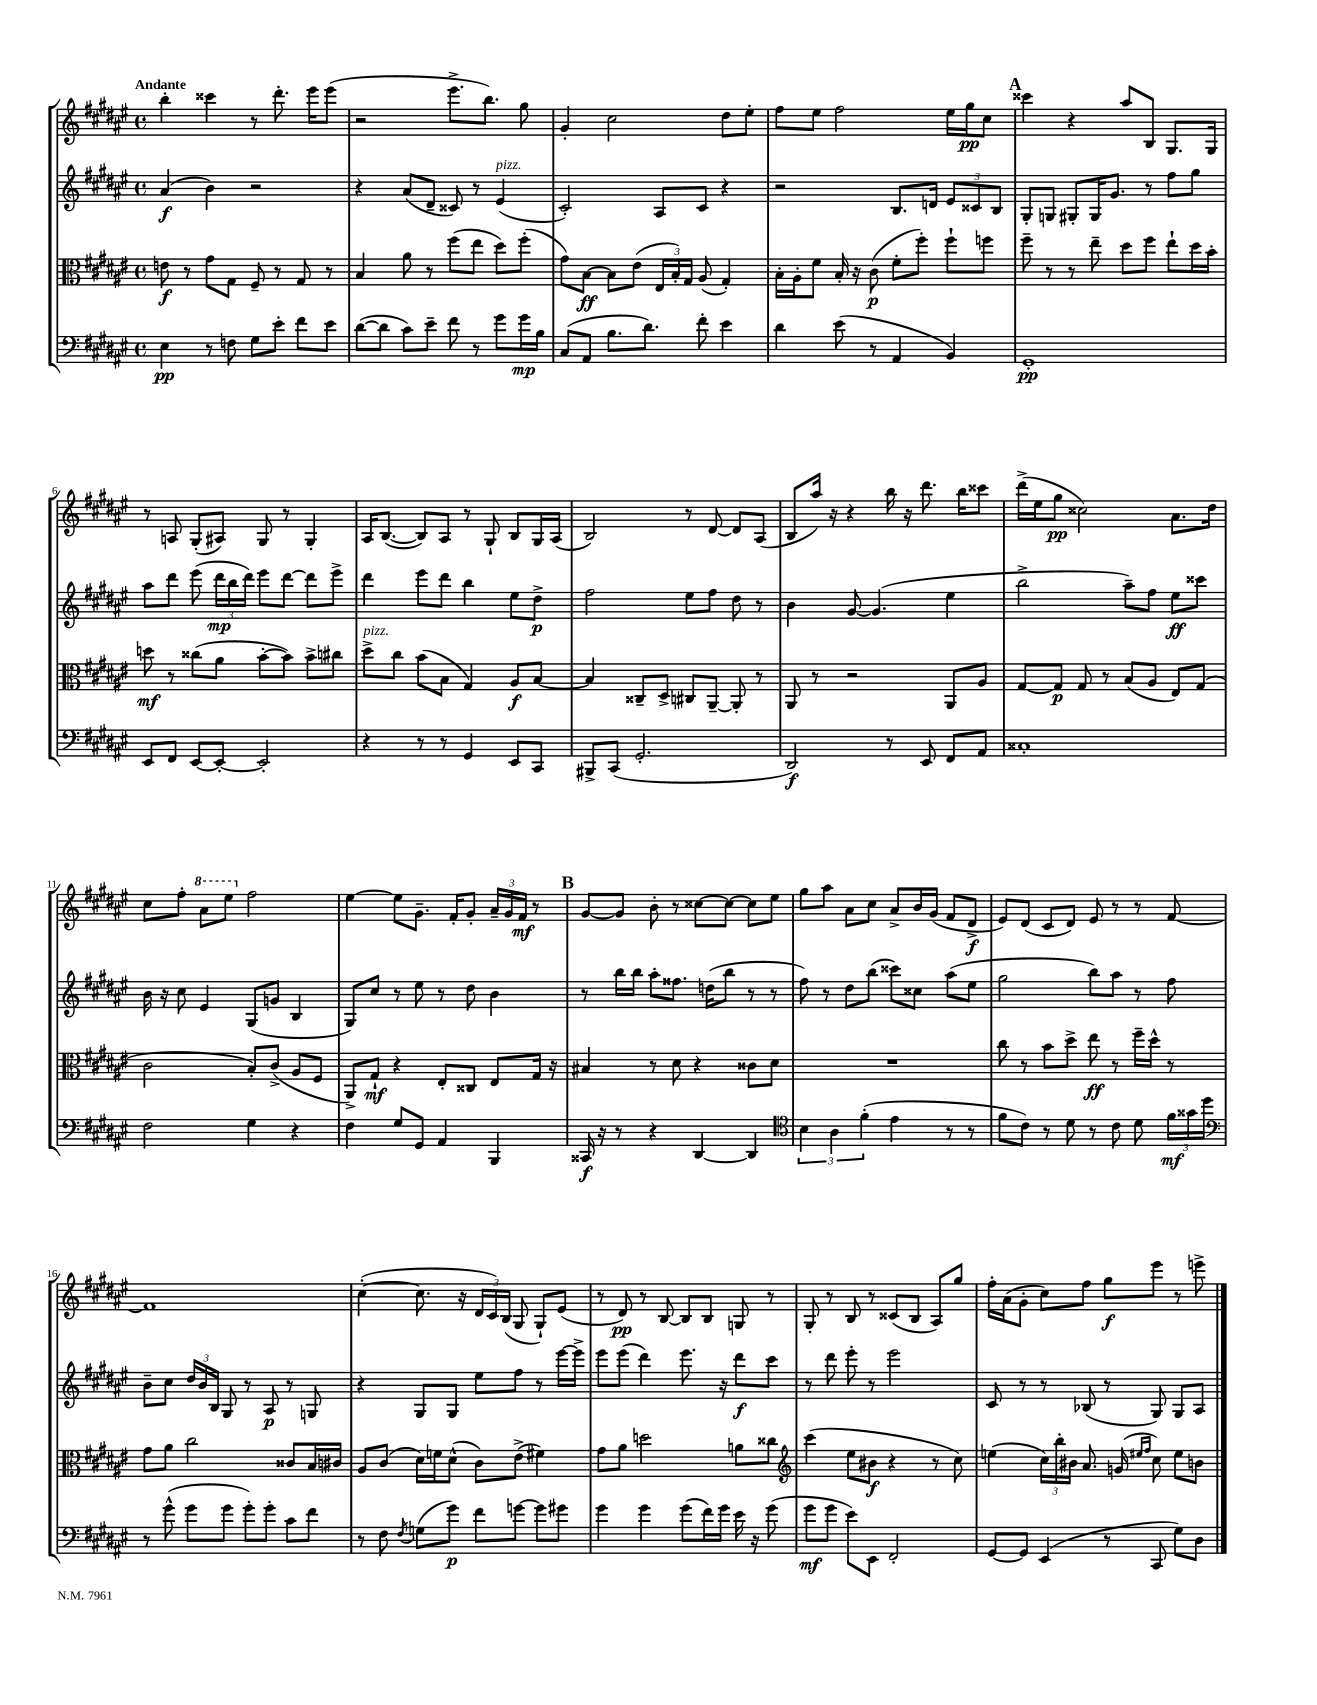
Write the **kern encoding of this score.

**kern	**kern	**kern	**kern
*staff4	*staff3	*staff2	*staff1
*clefF4	*clefC3	*clefG2	*clefG2
*k[f#c#g#d#a#e#]	*k[f#c#g#d#a#e#]	*k[f#c#g#d#a#e#]	*k[f#c#g#d#a#e#]
*M4/4	*M4/4	*M4/4	*M4/4
*met(c)	*met(c)	*met(c)	*met(c)
4E#	8e	(4a#	4bb'
.	8r	.	.
8r	8g#	4b)	4ccc##
8F	8G#	.	.
8G#	8F#~	2r	8r
8e#'	8r	.	8.ddd#'
8f#	8G#	.	.
.	.	.	16eee#
8e#	8r	.	(8eee#
=	=	=	=
([8d#	4B	4r	2r
8d#]	.	.	.
8c#)	8a#	(8a#	.
8e#~	8r	8d#~	.
8f#	(8ff#	8c##)	8.eee#^
8r	8ee#	8r	.
.	.	.	8.bb)
8g#	8dd#)	(4e#	.
16g#	(8ff#'	.	8gg#
16B	.	.	.
=	=	=	=
(8C#	8g#)	2c#')	4g#'
8AA#	[8B	.	.
8.B	8B]	.	2cc#
.	(8e#	.	.
8.d#)	.	.	.
.	24E#	8A#	.
.	24B')	.	.
.	24G#	.	.
8f#'	(8A#	8c#	.
4e#	4G#')	4r	8dd#
.	.	.	8ee#'
=	=	=	=
4d#	16B'	2r	8ff#
.	16A#'	.	.
.	8f#	.	8ee#
(8e#	16B'	.	2ff#
.	16r	.	.
8r	(8c#	.	.
4AA#	8f#'	8.B	.
.	8ff#')	.	.
.	.	16d	.
4BB)	8ff#`	12e#	16ee#
.	.	.	16gg#
.	.	12c##	.
.	8ff	.	8cc#
.	.	12B	.
=	=	=	=
1GG#'	8ff#~	8G#'	4ccc##
.	8r	8G	.
.	8r	8G#'	4r
.	8ee#~	16G#	.
.	.	8.g#	.
.	8dd#	.	8aa#
.	8ff#	8r	8B
.	8ee#`	8ff#	8.G#
.	16dd#	8gg#	.
.	16b'	.	16G#
=	=	=	=
8EE#	8dd	8aa#	8r
8FF#	8r	8ddd#	8A
[8EE#	(8cc##	(8eee#	(8G#'
8EE#'_	8a#	24ddd#	8A#)
.	.	24bb	.
.	.	24ddd#)	.
2EE#']	[8b'	8eee#	8G#
.	8b])	[8ddd#	8r
.	8b^	8ddd#]	4G#'
.	8cc#	8eee#^	.
=	=	=	=
4r	8dd#^	4ddd#	16A#
.	.	.	([8.B
.	8cc#	.	.
8r	(8b	8eee#	8B])
8r	8B	8ddd#	8A#
4GG#	4G#)	4bb	8r
.	.	.	8G#`
8EE#	8A#	8ee#	8B
8CC#	[8B	8dd#^	16G#
.	.	.	(16A#
=	=	=	=
8BBB#^	4B]	2ff#	2B)
(8CC#	.	.	.
2.GG#'	8C##~	.	.
.	8D#^	.	.
.	8C#	8ee#	8r
.	[8AA#~	8ff#	[8d#
.	8AA#']	8dd#	8d#]
.	8r	8r	(8A#
=	=	=	=
2DD#)	8AA#	4b	8B
.	8r	.	16aa#)
.	.	.	16r
.	2r	[8g#	4r
.	.	(4.g#]	.
8r	.	.	16bb
.	.	.	16r
8EE#	.	.	8.ddd#
8FF#	8AA#	4ee#	.
.	.	.	16bb
8AA#	8A#	.	8ccc##
=	=	=	=
1C##'	[8G#	2bb^	(16ddd#^
.	.	.	16ee#
.	8G#]	.	8gg#
.	8G#	.	2cc##)
.	8r	.	.
.	(8B	8aa#~)	.
.	8A#	8ff#	.
.	8E#)	8ee#	8.a#
.	(8G#	8ccc##	.
.	.	.	16dd#
=	=	=	=
2F#	2c#	16b	8cc#
.	.	16r	.
.	.	8cc#	8ff#'
.	.	4e#	8aa#
.	.	.	8eee#
4G#	8B')	(8G#	2ff#
.	(8c#^	8g	.
4r	8A#	4B	.
.	8F#	.	.
=	=	=	=
4F#	8AA#^)	8G#)	[4ee#
.	8G#`	8cc#	.
8G#	4r	8r	8ee#]
8GG#	.	8ee#	8.g#~
4AA#	8E#'	8r	.
.	.	.	16f#'
.	8C##	8dd#	8g#'
4BBB	8E#	4b	24a#~
.	.	.	24g#
.	.	.	24f#
.	16G#	.	8r
.	16r	.	.
=	=	=	=
16CC##	4B#	8r	[8g#
16r	.	.	.
8r	.	16bb	8g#]
.	.	16bb	.
4r	8r	8aa#'	8b'
.	8d#	8.ff##	8r
[4DD#	4r	.	[8cc##
.	.	(16dd	.
.	.	8bb	8cc##_
4DD#]	8c##	8r	8cc##]
.	8d#	8r	8ee#
=	=	=	=
*clefC4	*	*	*
6B	1r	8ff#)	8gg#
.	.	8r	8aa#
6A#	.	.	.
.	.	8dd#	8a#
(6f#'	.	.	.
.	.	(8bb	8cc#
4e#	.	8ccc##)	8a#^
.	.	8cc##	16b
.	.	.	(16g#
8r	.	(8aa#	8f#
8r	.	8ee#	8d#^
=	=	=	=
8f#	8cc#	2gg#	8e#)
8c#)	8r	.	(8d#
8r	8b	.	8c#
8d#	8dd#^	.	8d#)
8r	8ee#	8bb)	8e#
8c#	8r	8aa#	8r
8d#	16ff#~	8r	8r
.	16dd#^^	.	.
24f#	8r	8ff#	[8f#
24g##	.	.	.
24dd#	.	.	.
=	=	=	=
*clefF4	*	*	*
8r	8g#	8b~	1f#]
(8g#^^	8a#	8cc#	.
8g#	2cc#	24dd#	.
.	.	24b	.
.	.	24B	.
8g#	.	8G#	.
8g#')	.	8r	.
8g#'	.	8A#	.
8c#	8c##	8r	.
8f#	16B	8G	.
.	16c#	.	.
=	=	=	=
8r	8A#	4r	([4cc#'
8F#	(8c#	.	.
8qF#	.	.	.
(8G	16d#)	8G#	8.cc#]
.	16f	.	.
8g#)	(8d#^^	8G#	.
.	.	.	16r
8f#	8c#)	8ee#	24d#
.	.	.	24c#)
.	.	.	(24B
[8g	(8e#^	8ff#	8G#
8g]	4f#)	8r	8G#`)
8g#	.	[16eee#	(8e#
.	.	16eee#^]	.
=	=	=	=
4g#	8g#	8eee#	8r
.	8a#	(8eee#	8d#)
4g#	2dd	4ddd#)	8r
.	.	.	[8B
(8g#	.	8.eee#	8B]
16f#)	.	.	8B
16g#	.	16r	.
16e#	8a	8ddd#	8G
16r	.	.	.
(8g#	8cc##	8ccc#	8r
=	=	=	=
*	*clefG2	*	*
8g#	(4ccc#	8r	8G#'
8g#	.	8ddd#	8r
8e#)	8ee#	8eee#'	8B
8EE#	8b#	8r	8r
2FF#'	4r	2eee#	(8c##
.	.	.	8B
.	8r	.	8A#)
.	8cc#)	.	8gg#
=	=	=	=
[8GG#	(4ee	8c#	16ff#'
.	.	.	(16a#
8GG#]	.	8r	8g#'
(4EE#	24cc#)	8r	8cc#)
.	24bb'	.	.
.	24b#	.	.
.	8.a#	(8B-	8ff#
8r	.	8r	8gg#
.	(16g	.	.
.	16qqee#	.	.
.	16qqff#	.	.
8CC#	8cc#)	8G#)	8eee#
8G#)	8ee#	8G#	8r
8D#	8b	8A#	8eee^
==	==	==	==
*-	*-	*-	*-
